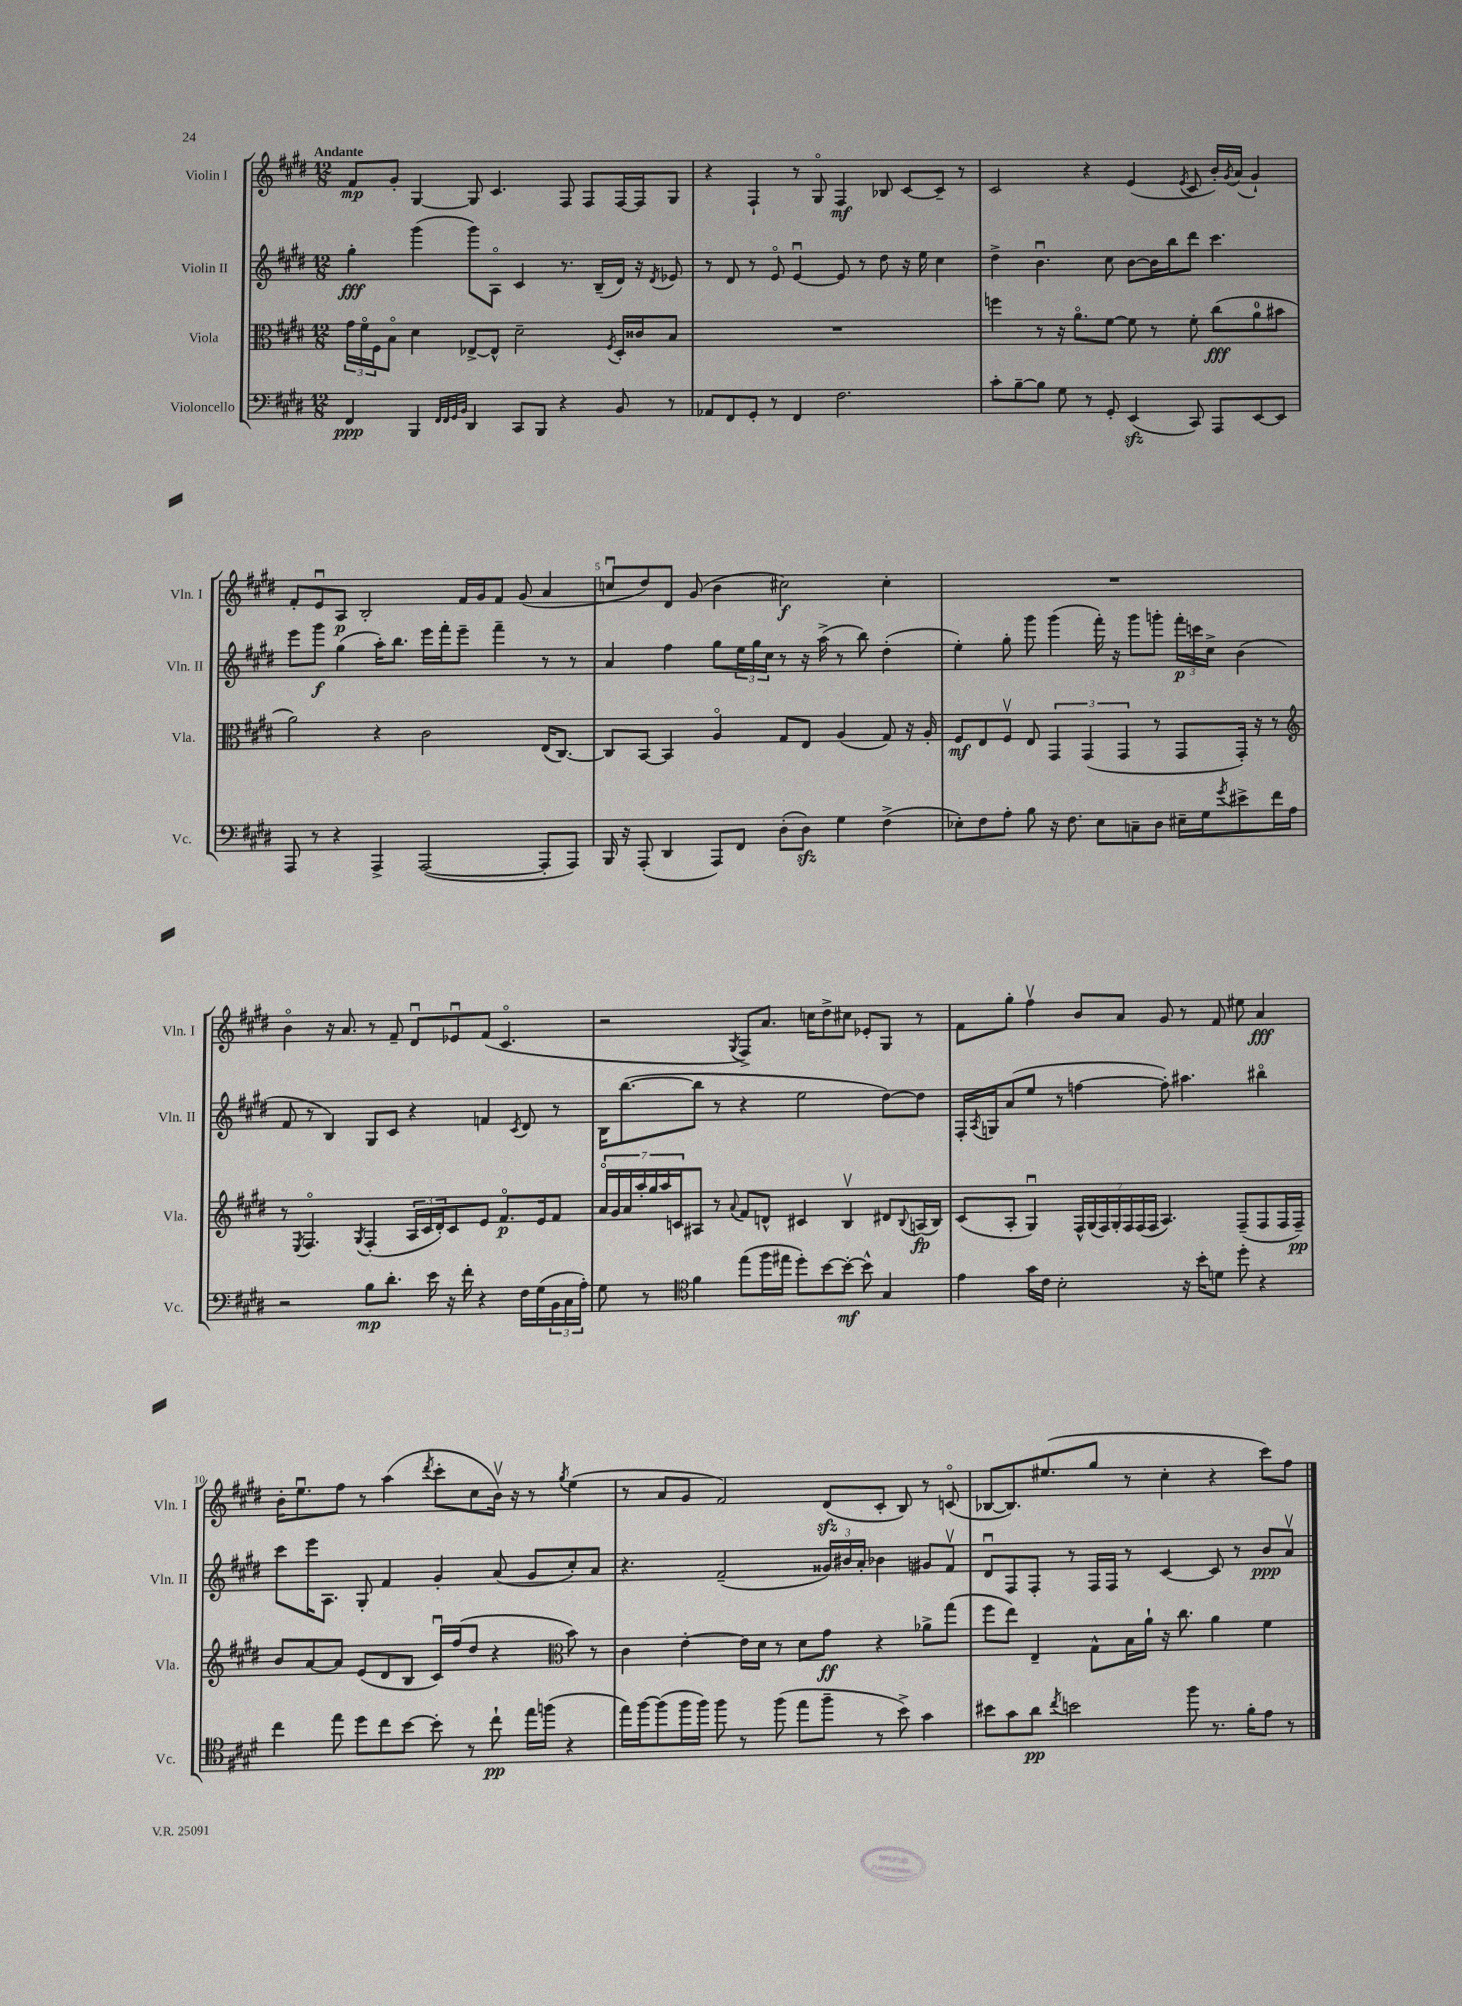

**kern	**kern	**kern	**kern
*staff4	*staff3	*staff2	*staff1
*clefF4	*clefC3	*clefG2	*clefG2
*k[f#c#g#d#]	*k[f#c#g#d#]	*k[f#c#g#d#]	*k[f#c#g#d#]
*M12/8	*M12/8	*M12/8	*M12/8
4FF#	24g#	4gg#'	8f#
.	24f#o	.	.
.	24F#	.	.
.	8Bo	.	8g#'
4BBB	4d#	(4ggg#	[4G#
32qqFF#	.	.	.
32qqFF#	.	.	.
32qqGG#	.	.	.
32qqBB	.	.	.
4DD#	[8E-^	8ggg#)	8G#]
.	8E-^^]	8Ao	4.c#
8CC#	2d#~	4c#	.
8BBB	.	.	.
4r	.	8.r	8F#
.	.	.	8F#
.	.	(16B~	.
.	8qF#	.	.
8BB	16D#'	16d#)	[16F#
.	16c##	16r	16F#]
.	.	8qd#	.
8r	8B	8e-	8G#
=	=	=	=
8AA-	1.r	8r	4r
8FF#	.	8d#	.
8GG#'	.	8r	4F#`
8r	.	8eo	.
4FF#	.	[4eu	8r
.	.	.	8G#o
2.F#	.	8e]	4F#
.	.	8r	.
.	.	8dd#	8B-
.	.	16r	[8c#
.	.	16ee	.
.	.	4cc#	8c#~]
.	.	.	8r
=	=	=	=
8c#'	4ff	4dd#^	2c#
[8B~	.	.	.
8B]	8r	4.bu	.
8G#	16r	.	.
.	8.ao	.	.
8r	.	.	4r
8GG#'	[8f#	8cc#	.
(4EE	8f#]	[8b	(4e
.	8r	16b]	.
.	.	16bb	.
.	.	.	8qe
8CC#)	8f#'	8ddd#	8c#
8AAA	(8cc#	4.ccc#	16b')
.	.	.	8qg#
.	.	.	(16a
[8EE	8a	.	4g#`)
8EE]	8b#	.	.
=	=	=	=
8AAA	2a)	8eee	8f#'
8r	.	8ggg#	8eu
4r	.	(4gg#	8A
.	.	.	2B'
4AAA^	4r	16aa')	.
.	.	8.bb	.
([2AAA	2c#	16eee	.
.	.	16fff#'	.
.	.	8eee~	16f#
.	.	.	16g#
.	.	4fff#~	8f#
.	.	.	(8g#
8AAA']	(16E	8r	4a
.	[8.C#)	.	.
8AAA)	.	8r	.
=	=	=	=
16BBB	8C#]	4a	8ccu
16r	.	.	.
(8AAA'	[8BB	.	8dd#)
4DD#	4BB]	4ff#	8d#
.	.	.	(8g#
8AAA)	4Ao	8gg#	4b
8FF#	.	24ee	.
.	.	24gg#	.
.	.	24cc#	.
(8D#'	8G#	8r	2cc#)
8D#)	8E	16r	.
.	.	(16aa^	.
4G#	(4A	8r	.
.	.	8bb)	.
(4F#^	8G#)	(4dd#'	4cc#'
.	16r	.	.
.	16A'	.	.
=	=	=	=
8E-')	8F#	4ee')	1.r
8F#	8E	.	.
8A'	8F#v	8gg#'	.
8B	8E	8ggg#	.
16r	6GG#	(4ggg#	.
8.F#	.	.	.
.	(6GG#	.	.
8E-	.	16fff#')	.
.	.	16r	.
.	6GG#	.	.
8C~	.	8ggg#	.
8D#	8r	8ggg'	.
16E#~	8GG#	24fff#'	.
.	.	24ccc	.
16G#	.	.	.
.	.	24cc#^	.
8qg#	.	.	.
8e#^	16GG#')	(4b	.
.	16r	.	.
16f#	8r	.	.
16A	.	.	.
=	=	=	=
*	*clefG2	*	*
2r	8r	8f#	4bo
.	8qE	.	.
.	4.F#o	8r	.
.	.	4B)	16r
.	.	.	8.a
.	8qG#	.	.
8B	(4F#'	8G#	8r
8.d#'	.	8c#	8f#~
.	24A	4r	8d#u
.	24c#	.	.
16e	.	.	.
.	24d#')	.	.
16r	8c#	.	8e-u
16f#'	.	.	.
4r	8e	4f	(8f#
.	8.f#o	.	4.c#o
.	.	8qc#	.
16F#	.	8d#	.
(16G#	16e	.	.
24BB	8f#	8r	.
24C#	.	.	.
24A')	.	.	.
=	=	=	=
8G#	28ao	16B	2r
.	28g#	.	.
.	.	([8.bb	.
.	28a	.	.
.	28aa'	.	.
8r	.	.	.
.	28gg#	.	.
.	28aa	.	.
.	28c	.	.
*clefC4	*	*	*
4f#	8A#	8bb]	.
.	8r	8r	.
.	8qqa	.	8qG#
(8ee	8f#	4r	8F#^)
16ff#	8d^^	.	8.a
16ee#	.	.	.
8dd#')	4c#	2ee	.
.	.	.	16cc
[8b	.	.	8dd#^
8b'_	4Bv	.	8cc#
8b^^]	.	.	8e-'
4G#	8d#	[8dd#)	8G#
.	8qqB	.	.
.	(16A	8dd#]	8r
.	16B)	.	.
=	=	=	=
4e	(8c#	16F#'	8f#
.	.	8qA	.
.	.	16G	.
.	8A'	(8a	8gg#'
16g#	4G#u)	8ee	4ff#v
16c#	.	.	.
2B'	.	8r	.
.	28F#^^	[4ff	8b
.	(28G#	.	.
.	28F#)	.	.
.	28G#'	.	.
.	.	.	8a
.	28F#	.	.
.	(28F#	.	.
.	28F#	.	.
.	4.A)	8ff'])	8g#
16r	.	4.aa#	8r
16b'	.	.	.
8d	.	.	8f#
8dd#'	(8F#~	.	8ee#
4r	8F#	4bb#o	4a
.	16F#	.	.
.	16F#~)	.	.
=	=	=	=
4cc#	8b	8ccc#	16b'
.	.	.	8.eeu
.	[8a	16eee	.
.	.	8.A	.
8ee	8a]	.	8ff#
8dd#	(8e	8G#'	8r
8cc#	8d#	4f#	(4aa
[8b	8B	.	.
.	.	.	8qddd#
8b']	16c#u)	4g#'	8ccc#'
.	(16ff#	.	.
8r	8dd#	.	8cc#
8cc#`	4r	(8a	16bv)
.	.	.	16r
16ee	.	8g#	8r
(16ff	.	.	.
*	*clefC3	*	*
.	.	.	8qgg#
4r	8b)	8cc#')	(4ee
.	8r	8a	.
=	=	=	=
16ee)	4c#	4.r	8r
[16ff#	.	.	.
(8ff#]	.	.	8a
16ff#	[4e'	.	8g#
16ff#)	.	.	.
8ff#	.	(2f#~	2f#)
8r	16e]	.	.
.	16d#	.	.
(8ff#	8r	.	.
8ee	8d#	.	.
8ff#~	8g#	24g##)	(8d#
.	.	24b#	.
.	.	24a'	.
8r	4r	4b-	8c#'
8b^)	.	.	8B)
4g#	8a-^	8g#	8r
.	(8gg#	8f#v	(8co
=	=	=	=
8b#	8ff#	8d#u	[8B-
8g#	8ee)	8F#	8.B-])
8a	4E~	8F#'	.
.	.	.	(8.ee#
8qcc#	.	.	.
2b	.	8r	.
.	8G#^^	16F#	8gg#
.	.	16F#	.
.	16B	8r	8r
.	16a`	.	.
.	16r	[4c#	4cc#'
.	8.cc#	.	.
8ff#	.	.	.
8.r	4a	8c#]	4r
.	.	8r	.
16f#'	.	.	.
8e	4f#	8b	8ccc#)
8r	.	8av	8ff#
==	==	==	==
*-	*-	*-	*-
